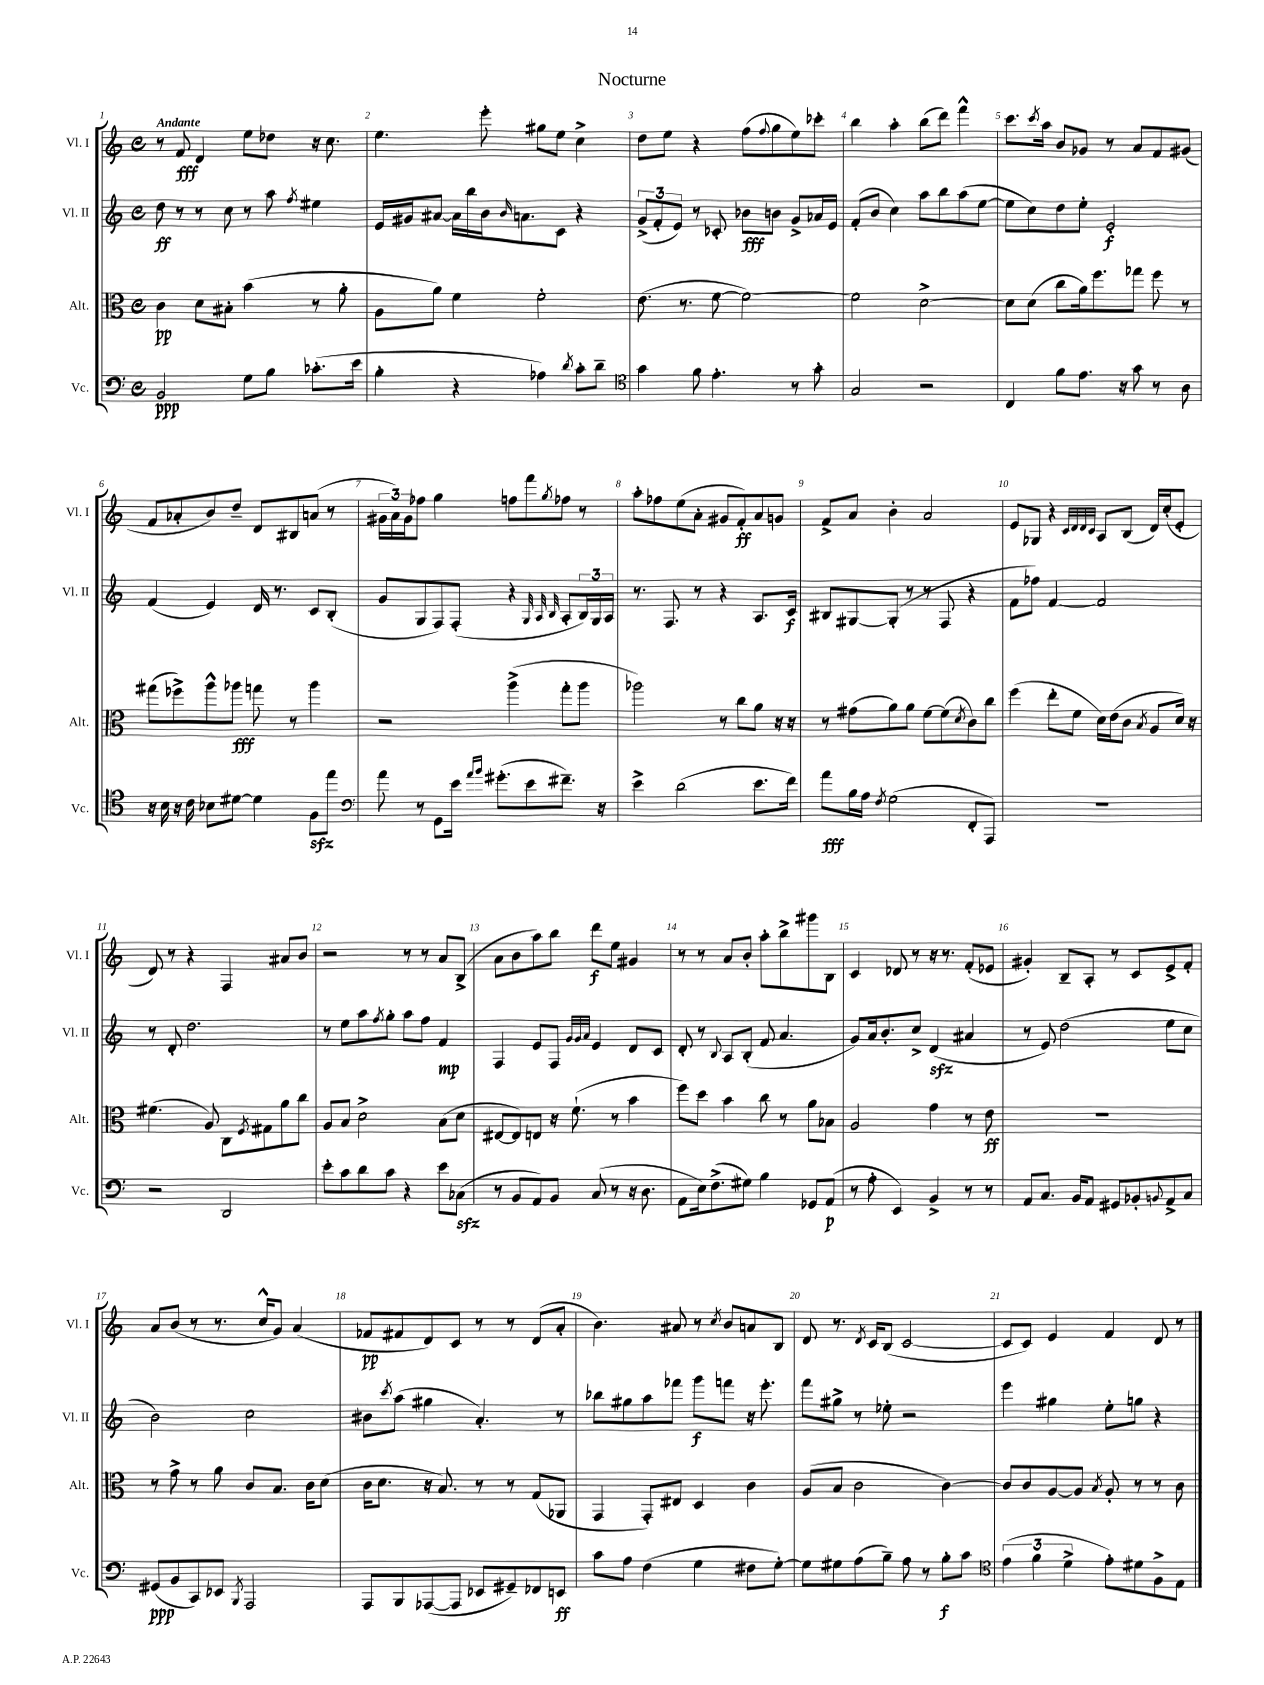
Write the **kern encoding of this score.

**kern	**dynam	**kern	**dynam	**kern	**dynam	**kern	**dynam
*part4	*part4	*part3	*part3	*part2	*part2	*part1	*part1
*staff4	*staff4	*staff3	*staff3	*staff2	*staff2	*staff1	*staff1
*I"Vc.	*	*I"Alt.	*	*I"Vl. II	*	*I"Vl. I	*
*I'Vc.	*	*I'Alt.	*	*I'Vl. II	*	*I'Vl. I	*
*clefF4	*	*clefC3	*	*clefG2	*	*clefG2	*
*k[]	*	*k[]	*	*k[]	*	*k[]	*
*M4/4	*	*M4/4	*	*M4/4	*	*M4/4	*
*met(c)	*	*met(c)	*	*met(c)	*	*met(c)	*
=1	=1	=1	=1	=1	=1	=1	=1
!	!	!	!	!	!	!LO:TX:a:B:t=Andante	!
2BB/	ppp	4c\	pp	8dd\	ff	8r	.
.	.	.	.	8r	.	8f/	fff
.	.	8d\L	.	8r	.	4d/	.
.	.	8B#X'\J	.	8cc\	.	.	.
8G\L	.	(4b\	.	8r	.	8ee\L	.
8B\J	.	.	.	8aa\	.	8dd-X\J	.
.	.	.	.	8qff/	.	.	.
(8.c-X'\L	.	8r	.	4ee#X\	.	16r	.
.	.	.	.	.	.	8.cc\	.
.	.	8a'\	.	.	.	.	.
16e\Jk	.	.	.	.	.	.	.
=2	=2	=2	=2	=2	=2	=2	=2
4B'\	.	8A\L	.	16e/LL	.	4.ee\	.
.	.	.	.	16g#X/J	.	.	.
.	.	8a\J)	.	[8a#X/J	.	.	.
4r	.	4f\	.	16a#\LL]	.	.	.
.	.	.	.	16bb\	.	.	.
.	.	.	.	16b\J	.	8eee'\	.
.	.	.	.	16qqb/	.	.	.
.	.	.	.	8.an\	.	.	.
4A-X\)	.	2f'\	.	.	.	8gg#X\L	.
.	.	.	.	8c\J	.	8ee\J	.
8qd/	.	.	.	.	.	.	.
8c'\L	.	.	.	4r	.	4cc^\	.
8d~\J	.	.	.	.	.	.	.
=3	=3	=3	=3	=3	=3	=3	=3
*clefC4	*	*	*	*	*	*	*
4g\	.	(8.e\	.	(12g^/L	.	8dd\L	.
.	.	.	.	12f'/	.	.	.
.	.	.	.	.	.	8ee\J	.
.	.	.	.	12e/J)	.	.	.
.	.	8.r	.	.	.	.	.
8f\	.	.	.	8r	.	4r	.
4.e'\	.	[8f\	.	8c-X'/	.	.	.
.	.	2f\_)	.	8b-X\L	fff	(8ff\L	.
.	.	.	.	.	.	8qqff/	.
.	.	.	.	8bn\J	.	8gg\	.
8r	.	.	.	8g^/L	.	8ee\)	.
8g'\	.	.	.	16a-X/L	.	8ccc-X'\J	.
.	.	.	.	16e/JJ	.	.	.
=4	=4	=4	=4	=4	=4	=4	=4
2G/	.	2f\]	.	(8f'/L	.	4bb\	.
.	.	.	.	8b/J	.	.	.
.	.	.	.	4cc\)	.	4aa'\	.
2r	.	[2d^\	.	8aa\L	.	(8bb\L	.
.	.	.	.	8bb\	.	8ddd\J)	.
.	.	.	.	(8aa\	.	4fff^^\	.
.	.	.	.	[8ee\J	.	.	.
=5	=5	=5	=5	=5	=5	=5	=5
4C/	.	8d\L]	.	8ee\L]	.	8.ccc\L	.
.	.	(8d\J	.	8cc\)	.	.	.
.	.	.	.	.	.	8qccc/	.
.	.	.	.	.	.	16aa\Jk	.
8f\L	.	8cc\L	.	8dd\	.	8b/L	.
8.e\J	.	16a\k)	.	8ee'\J	.	8g-X/J	.
.	.	8.ff\	.	.	.	.	.
.	.	.	.	2e'/	f	8r	.
16r	.	.	.	.	.	.	.
8g\	.	8gg-X\J	.	.	.	8a/L	.
8r	.	8ff\	.	.	.	8f/	.
8A\	.	8r	.	.	.	(8g#X/J	.
!!LO:LB:g=z
=6	=6	=6	=6	=6	=6	=6	=6
16r	.	(8gg#X\L	.	(4f/	.	8f/L	.
16B\	.	.	.	.	.	.	.
16r	.	8ff-X^\)	.	.	.	8a-X'/	.
16c\	.	.	.	.	.	.	.
8B-X\L	.	8aa^^\	.	4e/)	.	8b/)	.
[8d#X\J	.	8aa-X\J	fff	.	.	8dd~/J	.
4d#\]	.	8ggn\	.	16d/	.	8d/L	.
.	.	.	.	8.r	.	.	.
.	.	8r	.	.	.	8B#X/	.
8Fzz\L	.	4aa-\	.	8c/L	.	(8an/J	.
8ee\J	.	.	.	(8B'/J	.	8r	.
=7	=7	=7	=7	=7	=7	=7	=7
*clefF4	*	*	*	*	*	*	*
8a\	.	2r	.	8g/L	.	24g#X\LL	.
.	.	.	.	.	.	24a\)	.
.	.	.	.	.	.	24g#\J	.
8r	.	.	.	8G/	.	8ff-X\J	.
8GG\L	.	.	.	8F/)	.	4gg\	.
16e\Jk	.	.	.	(8F'/J	.	.	.
16qqa/LL	.	.	.	.	.	.	.
16qqb/JJ	.	.	.	.	.	.	.
(8.g#X'\L	.	.	.	.	.	.	.
.	.	(4aa^\	.	4r	.	8ffn\L	.
8e\	.	.	.	.	.	8fff\	.
.	.	.	.	32qqG/	.	.	.
.	.	.	.	32qqA/	.	.	.
.	.	.	.	32qqB/	.	8qgg/	.
8.f#X~\J)	.	8gg'\L	.	8A'/L	.	8ff-X\J	.
.	.	8aa\J	.	24B/L)	.	8r	.
.	.	.	.	24G/	.	.	.
16r	.	.	.	.	.	.	.
.	.	.	.	24A/JJ	.	.	.
=8	=8	=8	=8	=8	=8	=8	=8
4e^\	.	2aa-X\)	.	8.r	.	8aa'\L	.
.	.	.	.	.	.	8ff-X\	.
.	.	.	.	8.F/	.	.	.
(2d\	.	.	.	.	.	(8ee\	.
.	.	.	.	8r	.	8a'\J	.
.	.	8r	.	4r	.	8g#X/L	.
.	.	8cc\L	.	.	.	8f'/)	ff
8.e\L	.	8a\J	.	8.A/L	.	8a/	.
.	.	16r	.	.	.	8gn/J	.
16f\Jk)	.	16r	.	16c/Jk	f	.	.
=9	=9	=9	=9	=9	=9	=9	=9
8a\L	fff	8r	.	8B#X/L	.	8f^/L	.
16B\L	.	(8g#X\L	.	[8G#X/	.	8a/J	.
16A\JJ	.	.	.	.	.	.	.
8qF/	.	.	.	.	.	.	.
(2G\	.	8a\)	.	(8G#'/J]	.	4b'\	.
.	.	8a\J	.	8r	.	.	.
.	.	[8f\L	.	8r	.	2a/	.
.	.	(8f\]	.	8F/	.	.	.
.	.	8qd/	.	.	.	.	.
8FF'/L	.	8c\)	.	4r	.	.	.
8AAA/J)	.	8cc\J	.	.	.	.	.
=10	=10	=10	=10	=10	=10	=10	=10
1r	.	(4ff\	.	8f\L	.	8e/L	.
.	.	.	.	8ff-X\J)	.	8G-X/J	.
.	.	8ee'\L	.	[4f/	.	4r	.
.	.	8f\J	.	.	.	.	.
.	.	.	.	.	.	32qqc/LLL	.
.	.	.	.	.	.	32qqd/	.
.	.	.	.	.	.	32qqd/	.
.	.	.	.	.	.	32qqc/JJJ	.
.	.	16d\LL)	.	2f/]	.	8A/L	.
.	.	(16e\J	.	.	.	.	.
.	.	8c\J	.	.	.	(8B/J	.
.	.	8qB/	.	.	.	.	.
.	.	8A/L	.	.	.	16d/LL)	.
.	.	.	.	.	.	(16cc'/J	.
.	.	16d/Jk)	.	.	.	8e'/J	.
.	.	16r	.	.	.	.	.
!!LO:LB:g=z
=11	=11	=11	=11	=11	=11	=11	=11
2r	.	(4.f#X\	.	8r	.	8d/)	.
.	.	.	.	8d'/	.	8r	.
.	.	.	.	2.dd\	.	4r	.
.	.	8A/)	.	.	.	.	.
2DD/	.	8C\L	.	.	.	4F/	.
.	.	8qF/	.	.	.	.	.
.	.	8G#X\	.	.	.	.	.
.	.	8a\	.	.	.	8a#X/L	.
.	.	8cc\J	.	.	.	8b/J	.
=12	=12	=12	=12	=12	=12	=12	=12
8e'\L	.	8A/L	.	8r	.	2r	.
8c\	.	8B/J	.	8ee\L	.	.	.
8d\	.	2d^\	.	8aa\	.	.	.
.	.	.	.	8qff/	.	.	.
8c\J	.	.	.	8gg'\J	.	.	.
4r	.	.	.	8aa\L	.	8r	.
.	.	.	.	8ff\J	.	8r	.
8e\L	.	(8B\L	.	4f/	mp	8a/L	.
(8C-Xzz\J	.	8d\J	.	.	.	(8B^/J	.
=13	=13	=13	=13	=13	=13	=13	=13
8r	.	[8E#X/L	.	4F/	.	8a\L	.
8BB/L	.	8E#/])	.	.	.	8b\	.
8AA/)	.	8En/J	.	8e/L	.	8aa\)	.
8BB/J	.	16r	.	8F/J	.	8bb\J	.
.	.	(8.f`\	.	.	.	.	.
.	.	.	.	32qqg/LLL	.	.	.
.	.	.	.	32qqg/	.	.	.
.	.	.	.	32qqa/JJJ	.	.	.
(8C/	.	.	.	4e/	.	8ddd\L	f
8r	.	8r	.	.	.	8ee\J	.
16r	.	4b\	.	8d/L	.	4g#X/	.
8.D\	.	.	.	.	.	.	.
.	.	.	.	8c/J	.	.	.
=14	=14	=14	=14	=14	=14	=14	=14
8AA\L	.	8ff\L)	.	8d'/	.	8r	.
16E\k)	.	8dd\J	.	8r	.	8r	.
(8.F^\	.	.	.	.	.	.	.
.	.	.	.	8qqB/	.	.	.
.	.	4b\	.	8A/L	.	8a/L	.
8G#X\J)	.	.	.	(8B'/J	.	8b'/J	.
4B\	.	8cc\	.	8f/	.	8aa'\L	.
.	.	8r	.	4.a/	.	8bb^\	.
8GG-X/L	.	8a\L	.	.	.	8ggg#X\	.
(8AA/J	p	8B-X\J	.	.	.	8B\J	.
=15	=15	=15	=15	=15	=15	=15	=15
8r	.	2A/	.	8g/L)	.	4c/	.
8A'\	.	.	.	16a/k	.	.	.
.	.	.	.	8.b'/	.	.	.
4EE/)	.	.	.	.	.	8d-X/	.
.	.	.	.	8cc^/J	.	8r	.
4BB^/	.	4g\	.	(4dzz/	.	16r	.
.	.	.	.	.	.	8.r	.
8r	.	8r	.	4a#X/	.	(8f'/L	.
8r	.	8e\	ff	.	.	8e-X/J	.
=16	=16	=16	=16	=16	=16	=16	=16
8AA/L	.	1r	.	8r	.	4g#X'/)	.
8.C/J	.	.	.	8e/)	.	.	.
.	.	.	.	(2dd\	.	8B~/L	.
16BB/KL	.	.	.	.	.	.	.
8AA/J	.	.	.	.	.	8A'/J	.
8GG#X/L	.	.	.	.	.	8r	.
8BB-X'/	.	.	.	.	.	8c/L	.
8qqBBn/	.	.	.	.	.	.	.
8AA^/	.	.	.	8ee\L	.	8e^/	.
8C/J	.	.	.	8cc\J	.	8f'/J	.
!!LO:LB:g=z
=17	=17	=17	=17	=17	=17	=17	=17
(8GG#X/L	ppp	8r	.	2b\)	.	8a/L	.
8BB/	.	8g^\	.	.	.	(8b/J	.
8CC/)	.	8r	.	.	.	8r	.
8EE-X/J	.	8a\	.	.	.	8.r	.
8qBBB/	.	.	.	.	.	.	.
2AAA/	.	8c/L	.	2cc\	.	.	.
.	.	.	.	.	.	16cc^^/KL	.
.	.	8.B/J	.	.	.	8g/J)	.
.	.	.	.	.	.	(4a/	.
.	.	16c\KL	.	.	.	.	.
.	.	(8d\J	.	.	.	.	.
=18	=18	=18	=18	=18	=18	=18	=18
8AAA/L	.	16c\KL	.	8b#X\L	.	8f-X/L	pp
.	.	8.d\J	.	.	.	.	.
.	.	.	.	8qccc/	.	.	.
8BBB/	.	.	.	(8aa\J	.	8f#X/	.
([8AAA-X/	.	16r	.	4gg#X\	.	8d/)	.
.	.	8.B/)	.	.	.	.	.
8AAA-/J]	.	.	.	.	.	8c/J	.
8EE-X/L	.	8r	.	4.a'/)	.	8r	.
8GG#X~/)	.	8r	.	.	.	8r	.
8FF-X/	.	(8G/L	.	.	.	(8d/L	.
8EEn/J	ff	8AA-X/J	.	8r	.	8a'/J	.
=19	=19	=19	=19	=19	=19	=19	=19
8c\L	.	4GG/	.	8bb-X\L	.	4.b\)	.
8A\J	.	.	.	8gg#X\	.	.	.
(4F\	.	8GG'/L)	.	8aa\	.	.	.
.	.	8E#X/J	.	8fff-X\J	.	8a#X/	.
4G\	.	4D/	.	8ggg\L	f	8r	.
.	.	.	.	.	.	8qcc/	.
.	.	.	.	8fffn\J	.	8b/L	.
8F#X\L	.	4c\	.	16r	.	8an/	.
.	.	.	.	8.eee'\	.	.	.
[8G'\J)	.	.	.	.	.	8B/J	.
=20	=20	=20	=20	=20	=20	=20	=20
8G\L]	.	(8A/L	.	8fff\L	.	8d/	.
8G#X\	.	8B/J	.	8gg#X^\J	.	8.r	.
(8A\	.	2c\	.	8r	.	.	.
.	.	.	.	.	.	8qd/	.
.	.	.	.	.	.	16c/KL	.
8B~\J)	.	.	.	8ee-X'\	.	(8B/J	.
8A\	.	.	.	2r	.	[2c/	.
8r	.	.	.	.	.	.	.
8B'\L	f	[4c\)	.	.	.	.	.
8c\J	.	.	.	.	.	.	.
=21	=21	=21	=21	=21	=21	=21	=21
*clefC4	*	*	*	*	*	*	*
(6e\	.	8c/L]	.	4eee\	.	8c/L]	.
.	.	8c/	.	.	.	8c/J)	.
6f\	.	.	.	.	.	.	.
.	.	[8A/	.	4gg#X\	.	4e/	.
6d^\	.	.	.	.	.	.	.
.	.	8A/J]	.	.	.	.	.
.	.	8qB/	.	.	.	.	.
8e'\L)	.	8A'/	.	8ee'\L	.	4f/	.
8d#X\	.	8r	.	8ggn\J	.	.	.
8F^\	.	8r	.	4r	.	8d/	.
8E\J	.	8c\	.	.	.	8r	.
==	==	==	==	==	==	==	==
*-	*-	*-	*-	*-	*-	*-	*-
